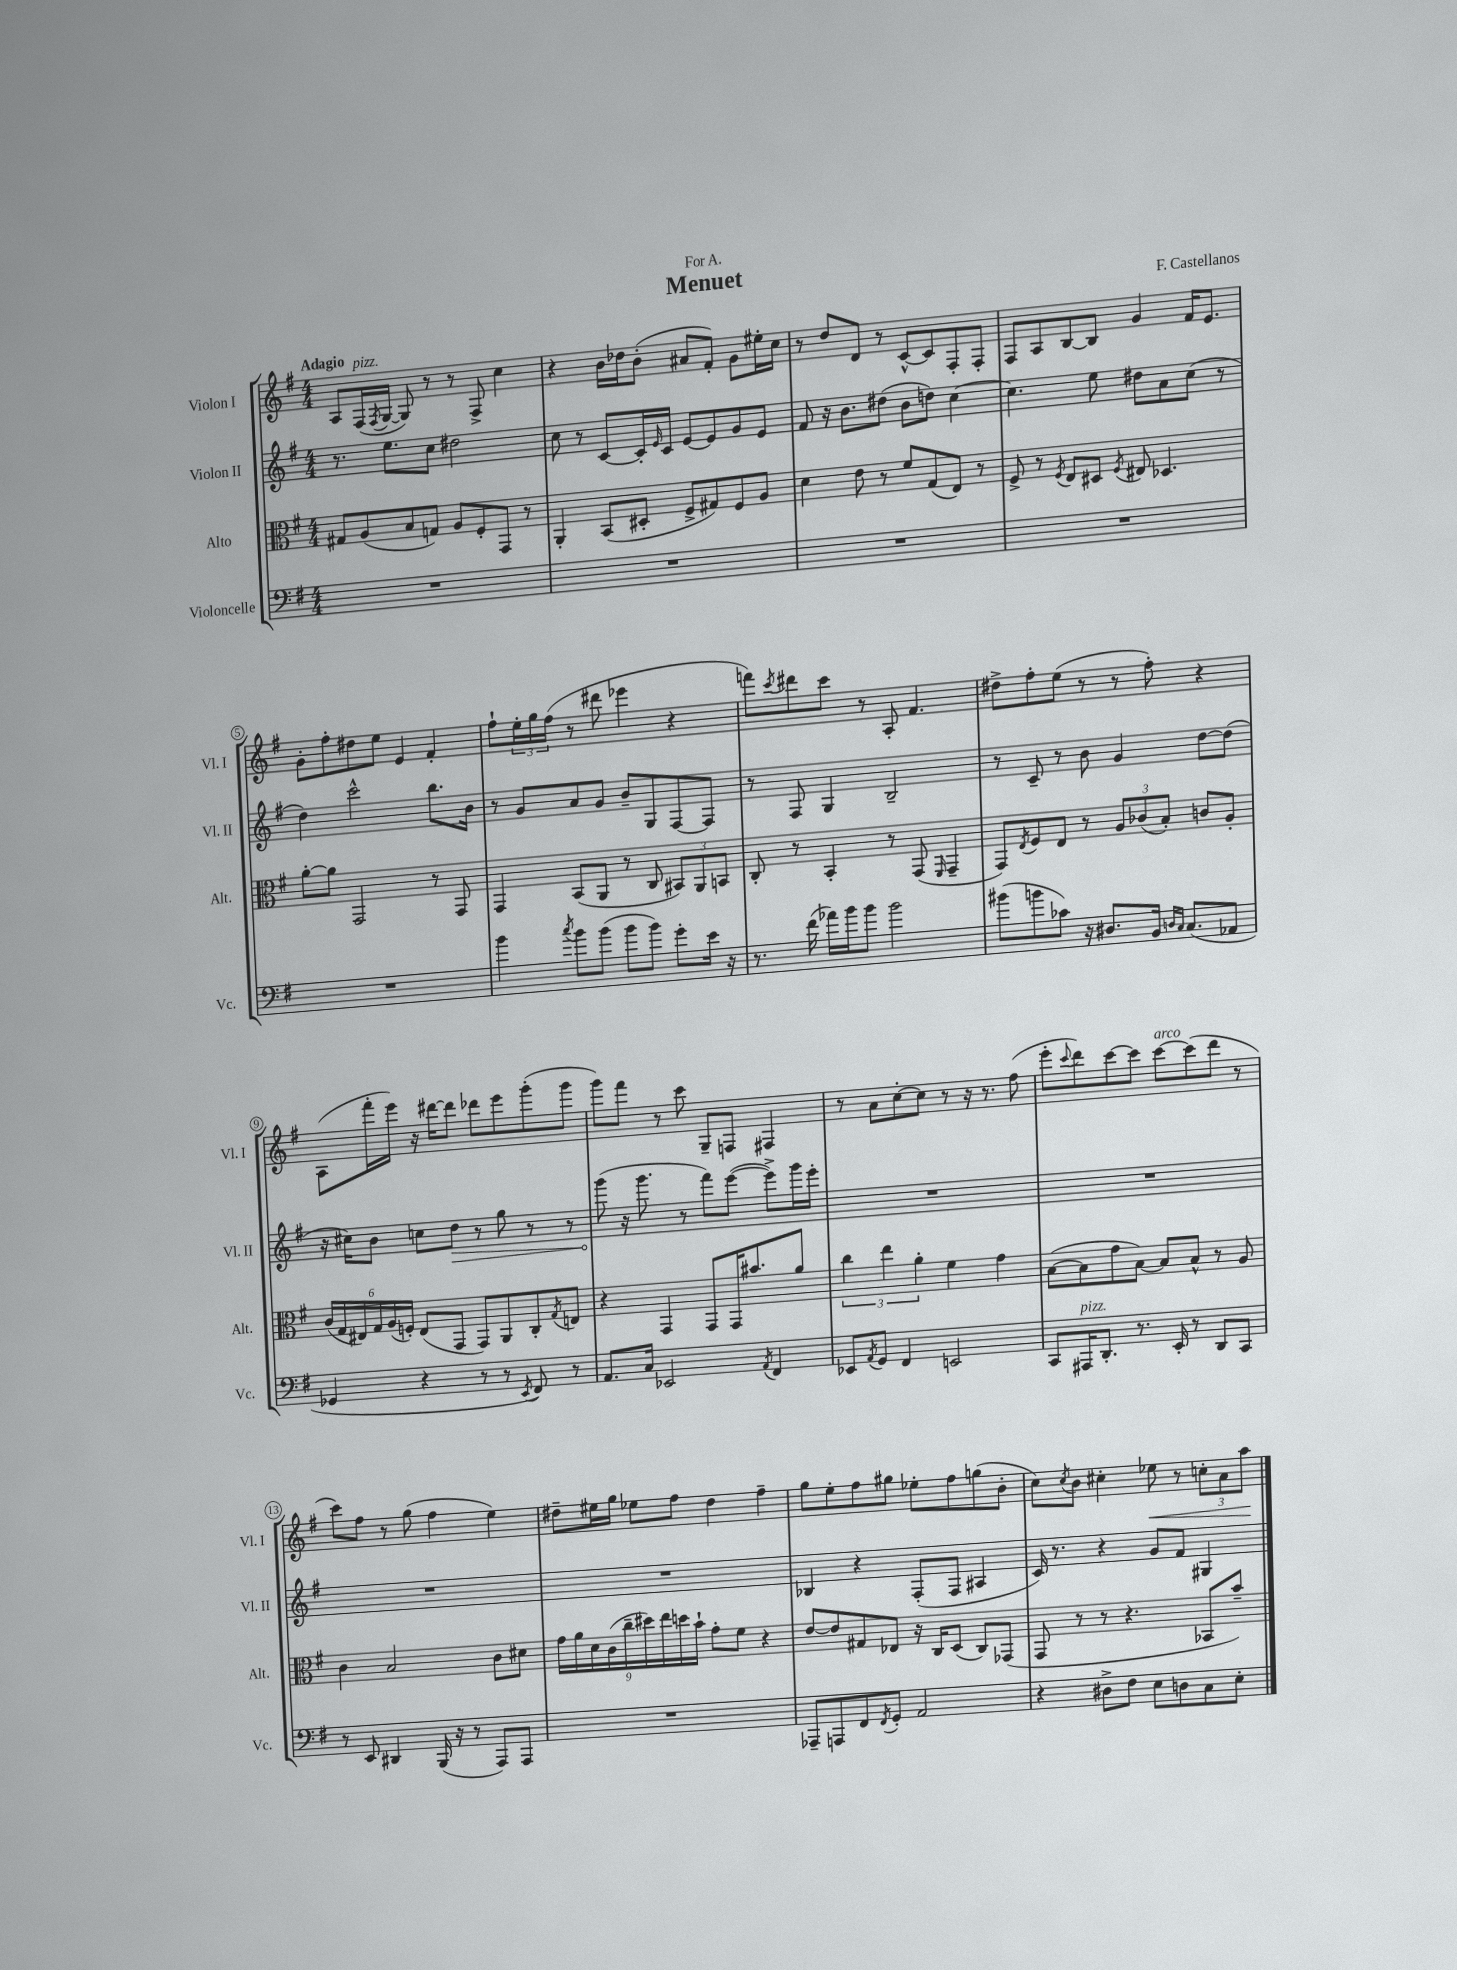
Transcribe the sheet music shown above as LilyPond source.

\header { title = "Menuet" composer = "F. Castellanos" dedication = "For A." }
<<
\new StaffGroup <<
\new Staff = "s0" \with { instrumentName = "Violon I" shortInstrumentName = "Vl. I" } {
    \clef treble \key g \major \numericTimeSignature \time 4/4 \tempo "Adagio"
    a8 fis16^\markup { \italic "pizz." }( \acciaccatura { fis8 } g16~ g8) r8 r8 fis8-> c''4 |
    r4 b'16 des''16 b'8-.( ais'8 fis'8-.) g'8 eis''16-. c''16 |
    r8 d''8 d'8 r8 c'8~-^ c'8 fis8-. fis8-. |
    fis8 a8 b8~ b8 g'4 fis'16 e'8. |
    g'8-. fis''8-. dis''8 e''8 e'4 fis'4-. |
    fis''8-! \tuplet 3/2 { e''16-. g''16 fis''16( } r8 dis'''8 ees'''4 r4 |
    f'''8) \acciaccatura { c'''8 } dis'''8 c'''8 r8 a8-. fis'4. |
    dis''8-> fis''8-. e''8( r8 r8 fis''8-.) r4 |
    a8( fis'''16-. e'''16) r16 dis'''16~ dis'''8 des'''8 e'''8 g'''8-.( g'''8 |
    g'''8) fis'''8 r8 c'''8 g8-- f8 fis4 |
    r8 a'8 c''8~-. c''8 r8 r16 r8. fis''8( |
    e'''8-. \appoggiatura { c'''8 } d'''8) c'''8~ c'''8 c'''8~^\markup { \italic "arco" } c'''8( d'''8 r8 |
    c'''8) fis''8 r8 g''8( fis''4 e''4) |
    dis''8-- eis''16 g''16 ees''8 fis''8 dis''4 fis''4-- |
    g''8 e''8-. fis''8 gis''8 ees''8-. fis''8 g''8( b'8-. |
    c''8) \acciaccatura { c''8 } b'8 cis''4-. ees''8\< r8 \tuplet 3/2 { c''8-. a'8 a''8\! } \bar "|." |
}
\new Staff = "s1" \with { instrumentName = "Violon II" shortInstrumentName = "Vl. II" } {
    \clef treble \key g \major \numericTimeSignature \time 4/4
    r8. e''8. c''8 dis''2 |
    c''8 r8 c'8~ c'16-. \grace { e'16 } c'16 e'8~ e'8 g'8 e'8 |
    fis'8 r16 b'8. dis''8( b'8 d''8) c''4~ |
    c''4. e''8 dis''8 a'8 c''8( r8 |
    d''4) c'''2-^ b''8. b'16 |
    r8 g'8 a'8 g'8 b'8-- g8 fis8~ fis8 |
    r8 fis8 g4 b2-- |
    r8 c'8-- r8 b'8 g'4 d''8~ d''8( |
    r16 cis''16) b'8 c''8 \once \override Hairpin.circled-tip = ##t d''8\> r8 g''8 r8 r8 |
    g'''8\!( r16 g'''8. r8 fis'''8) e'''8~( e'''8->) g'''16 e'''16-. |
    R1 |
    R1 |
    R1 |
    R1 |
    bes4 r4 fis8-.( fis8 ais4 |
    c'16) r8. r4 g'8 fis'8 gis4 \bar "|." |
}
\new Staff = "s2" \with { instrumentName = "Alto" shortInstrumentName = "Alt." } {
    \clef alto \key g \major \numericTimeSignature \time 4/4
    gis8 a8( b8 g8) a8 fis8-. g,8 r8 |
    a,4-. b,8( dis8-. fis8-> gis8) fis8 a8 |
    d'4 e'8 r8 fis'8 g8( e8) r8 |
    fis8-> r8 \acciaccatura { fis8 } e8 dis8 \acciaccatura { fis8 } eis8 des4. |
    a'8~-. a'8 g,2 r8 g,8 |
    g,4 b,8( a,8 r8 c8 \tuplet 3/2 { bis,8) a,8 b,8 } |
    c8-. r8 b,4-. r8 g,8( \grace { fis,16 } g,4-- |
    g,8) \acciaccatura { e8 } fis8 e8 r8 \tuplet 3/2 { a8 ces'8( b8-.) } c'8 a8-. |
    \tuplet 6/4 { c'16( g16 eis16) g16 a16( f16-.) } eis8( g,8 g,8) a,8 c8-. \acciaccatura { g8 } e8 |
    r4 g,4 g,8 g,16 bis'8. a'8 |
    \tuplet 3/2 { c''4 e''4 a'4-. } fis'4 g'4 |
    b8~( b8 g'8 b8~) b8 b8-^ r8 a8 |
    c'4 b2 c'8 dis'8 |
    \tuplet 9/8 { g'16 a'16 d'16 c'16( c''16-- dis''16) e''16 d''16 b'16-! } g'8-. fis'8 r4 |
    e'8~ e'8 gis8 ees8 r16 c16 d8( c8) ges,8( |
    g,8 r8 r8 r4. bes,8 b'8--) \bar "|." |
}
\new Staff = "s3" \with { instrumentName = "Violoncelle" shortInstrumentName = "Vc." } {
    \clef bass \key g \major \numericTimeSignature \time 4/4
    R1 |
    R1 |
    R1 |
    R1 |
    R1 |
    b'4 \acciaccatura { c''8 } b'8 b'8( b'8 b'8) g'8-. e'16 r16 |
    r8. fis'16( aes'16) b'16 b'8 b'2 |
    bis'8( b'8 ces'8) r16 dis8. b,16 \grace { d16 c16 } c8.( aes,8 |
    ges,4 r4 r8 r8 \acciaccatura { e,8 } fis,8) r8 |
    a,8. c16 ees,2 \acciaccatura { a,8 } fis,4 |
    ees,8 \acciaccatura { a,8 } g,8 fis,4 e,2 |
    c,8 ais,,16^\markup { \italic "pizz." } d,8.-. r8. e,16-. r8 d,8 c,8 |
    r8 e,8 dis,4 b,,16( r16 r8 a,,8) a,,8 |
    R1 |
    aes,,8-- a,,8 fis,8 \acciaccatura { fis,8 } g,8-. a,2 |
    r4 dis8-> fis8 e8 d8 c8 e8-. \bar "|." |
}
>>
>>
\layout { \context { \Score \override BarNumber.stencil = #(make-stencil-circler 0.1 0.3 ly:text-interface::print) } }
